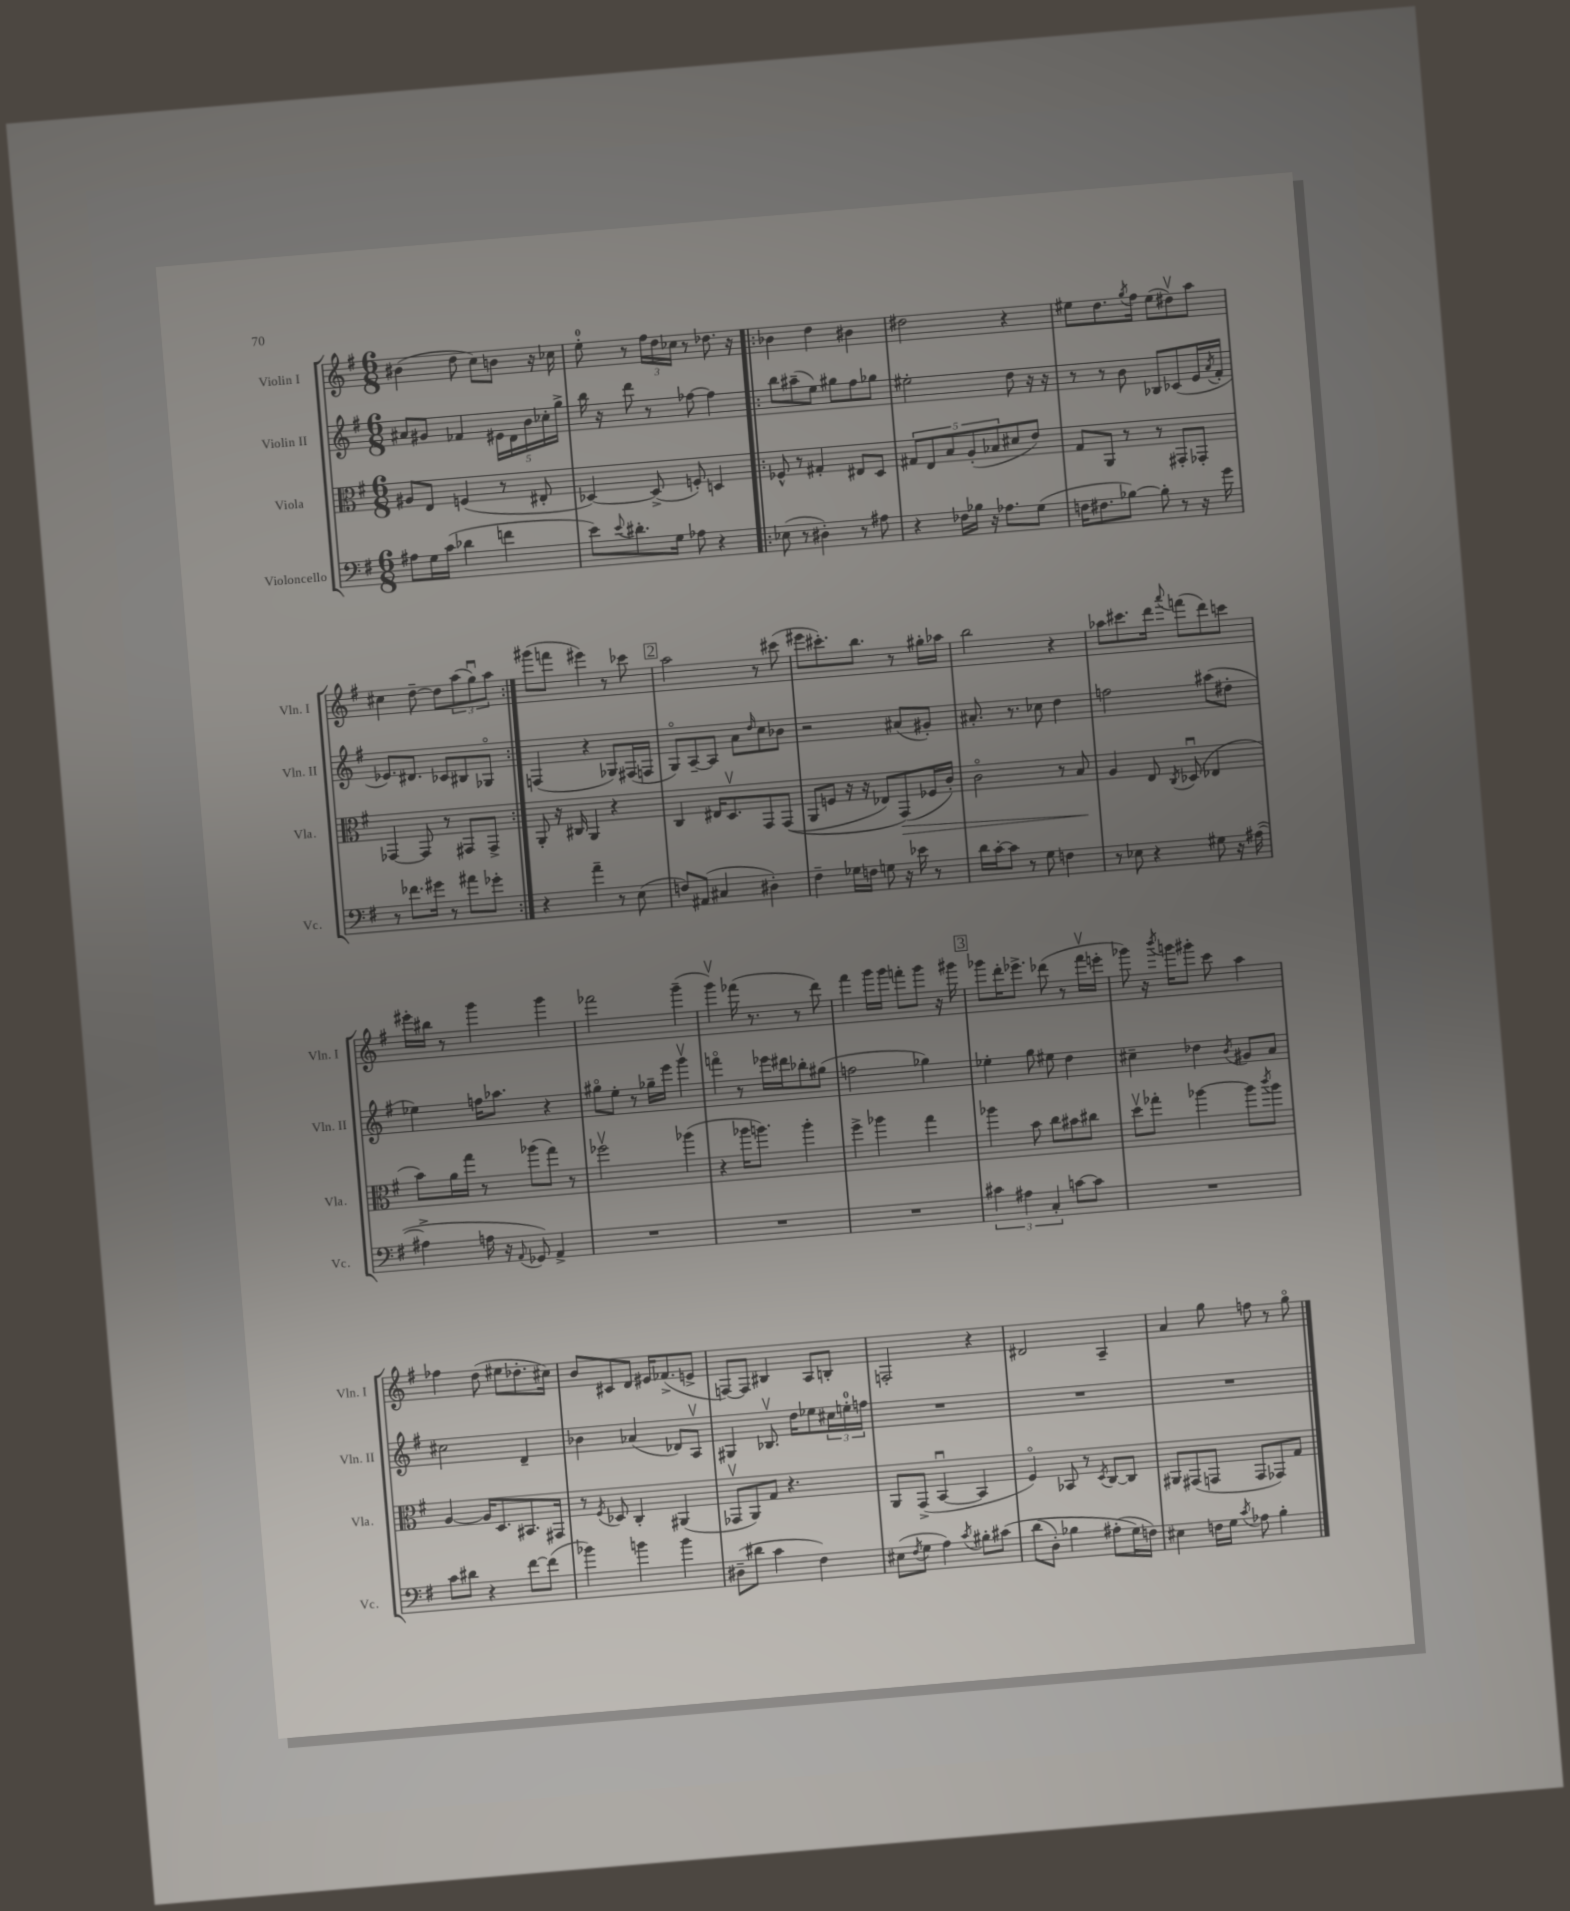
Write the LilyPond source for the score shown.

<<
\new StaffGroup <<
\new Staff = "s0" \with { instrumentName = "Violin I" shortInstrumentName = "Vln. I" } {
    \clef treble \key g \major \numericTimeSignature \time 6/8
    bis'4( d''8 c''8) b'8 r16 ces''16 |
    e''8-0-. r8 \tuplet 3/2 { fis''16 d''16 ces''16 } r8 des''8. r16 |
    \repeat volta 2 { bes'4 d''4 bis'4 |
    dis''2 r4 |
    eis''8 d''8. \acciaccatura { g''8 } fis''16 eis''8( dis''8\upbow) a''8 |
    cis''4 d''8~-- d''8 \tuplet 3/2 { a''8( g''8\downbow) a''8 } | }
    gis'''8( f'''8 eis'''4) r8 ces'''8 |
    \mark \markup { \box "2" } a''2 r8 cis'''8( |
    eis'''8 cis'''8.-.) b''8. r8 gis''16-. aes''16 |
    b''2 r4 |
    aes''8 cis'''8. d'''16 \appoggiatura { a'''8 } f'''8( d'''8) c'''8 |
    eis'''16-. bis''16 r8 g'''4 g'''4 |
    fes'''2 g'''4--( |
    g'''4\upbow) fes'''16( r8. r8 d'''8) |
    fis'''4 g'''16 g'''16 f'''8-. g'''8 r16 gis'''16 |
    \mark \markup { \box "3" } ges'''8 d'''16-. ees'''8.-> des'''8( r8 fis'''16\upbow e'''16-. |
    ges'''8) r16 \acciaccatura { b'''8 } g'''16 gis'''8-. c'''8 a''4 |
    fes''4 d''8( eis''8 des''8.-. cis''16) |
    b'8 cis'8 d'8 eis'16 fes'8.->( e'8-> |
    f8~) f8 bis4 a8 b8-. |
    f2-. r4 |
    dis'2 a4-- |
    a'4 g''8 f''8 r8 g''8\flageolet \bar "|." |
}
\new Staff = "s1" \with { instrumentName = "Violin II" shortInstrumentName = "Vln. II" } {
    \clef treble \key g \major \numericTimeSignature \time 6/8
    ais'8 gis'8 fes'4 \tuplet 5/4 { eis'16 d'16 b'16 ces''16-. g''16-> } |
    b''16 r16 d'''8 r8 fes''8~ fes''4 |
    \repeat volta 2 { b''8 ais''8--( e''8) gis''8 fis''8 ges''8 |
    eis''2-. d''8 r16 r16 |
    r8 r8 b'8 bes8 ces'8( e'16 \acciaccatura { a'8 } fis'16-. |
    ees'8.) dis'8. ces'8 bis8 ges8\flageolet | }
    f4( r4 ges8) fis16( f16 |
    \mark \markup { \box "2" } g8\flageolet) a8~-- a8 a'8 \grace { d''16 } c''8 bes'8 |
    r2 ais'8( gis'8-.) |
    ais'8.-. r8. ces''8 d''4 |
    f''2 ais''8( dis''8-. |
    ees''4) f''16 aes''8. r4 |
    gis''8\flageolet e''8-. r8 ges''16-- e'''16 g'''4\upbow |
    f'''4\flageolet r8 ees'''16 dis'''16 bes''8-. gis''8( |
    f''2 ges''4) |
    \mark \markup { \box "3" } ees''4-. g''8 eis''8 d''4 |
    cis''4-- des''4 \acciaccatura { b'8 } gis'8 a'8 |
    cis''2 d'4-- |
    bes'4 aes'4( des'8) a8\upbow |
    gis4 bes8.\upbow d''16 ees''8 \tuplet 3/2 { cis''16 e''16-0-. f''16 } |
    R2. |
    R2. |
    R2. \bar "|." |
}
\new Staff = "s2" \with { instrumentName = "Viola" shortInstrumentName = "Vla." } {
    \clef alto \key g \major \numericTimeSignature \time 6/8
    ais8 e8 f4( r8 eis8-. |
    des4~) des8->( f8-.) d4 |
    \repeat volta 2 { fes8-^ r8 gis4-. eis8 d8 |
    \tuplet 5/4 { gis8 e8 b8 a8-.( bes8 } dis'8 e'8) |
    g8 a,8 r8 r8 gis,8-. ges,8-. |
    ges,4~ ges,8 r8 gis,8 gis,8-> | }
    a,8-. r16 cis16 a,4 r4 |
    \mark \markup { \box "2" } c4 eis16 d8.\upbow g,8 g,8(\( |
    a,8 f8 r16 r16 ees8) g,8\>(\) fes16 c'16-.) |
    c'2\flageolet r8 b8\! |
    a4 e8 \acciaccatura { c8 } des8\downbow( ees4 |
    b'8) a'16 g''16 r8 aes''8( g''8) r8 |
    fes''2\upbow aes''4( |
    r4 aes''16 a''8.) a''4-. |
    fis''4-> aes''4 g''4 |
    \mark \markup { \box "3" } aes''4 b'8 c''8 bis'8 cis''8 |
    d''8\upbow ges''8-. aes''4~ aes''8 \acciaccatura { c'''8 } aes''8 |
    a4~ a16 d8. bis,8. gis,16 |
    r8 \acciaccatura { fis8 } des8 c4-. ais,4( |
    ges,8\upbow a,8) g8 r4. |
    a,8 g,8->( b,4~\downbow b,4 |
    fis4\flageolet) bes,8 r8 \acciaccatura { d8 } c8~ c8 |
    ais,8 gis,8( g,8 g,8 ges,8) g8 \bar "|." |
}
\new Staff = "s3" \with { instrumentName = "Violoncello" shortInstrumentName = "Vc." } {
    \clef bass \key g \major \numericTimeSignature \time 6/8
    ais8 g16 c'16( des'4 f'4 |
    e'8) \appoggiatura { e'8 } dis'8.-. g16 aes8 r4 |
    \repeat volta 2 { ees8( r8 dis4-.) r8 ais8 |
    r4 fes16 bes16 r16 aes8. g8( |
    f16 fis8. bes8~) bes8-. r8 r16 g'16 |
    r8 fes'8. gis'16 r8 ais'8 ges'8-. | }
    r4 a'4-- r8 e8( |
    \mark \markup { \box "2" } f8) ais,8( cis4 dis4-.) |
    fis4-- ges16 f16 g8 r16 ees'16 r8 |
    d'16 c'16~-. c'8 r8 g8 f4 |
    r8 ees8 r4 gis8 r16 ais16~( |
    ais4-> a16 r16 \appoggiatura { a,8 } ges,8) a,4-> |
    R2. |
    R2. |
    R2. |
    \mark \markup { \box "3" } \tuplet 3/2 { cis'4 ais4 c4-. } c'8~ c'8 |
    R2. |
    c'8 dis'8 r4 fis'8~ fis'8( |
    bes'4) b'4 b'4 |
    dis8--( dis'8 c'4 fis4) |
    eis8( \acciaccatura { fis8 } g8 a4) \acciaccatura { c'8 } bis8-. cis'8\( |
    d'8( d8-.) bes4 ais8-.( g16\) f16) |
    eis4 f16 g16 \acciaccatura { c'8 } aes8 b4-. \bar "|." |
}
>>
>>
\layout { \context { \Score \remove "Bar_number_engraver" } }
